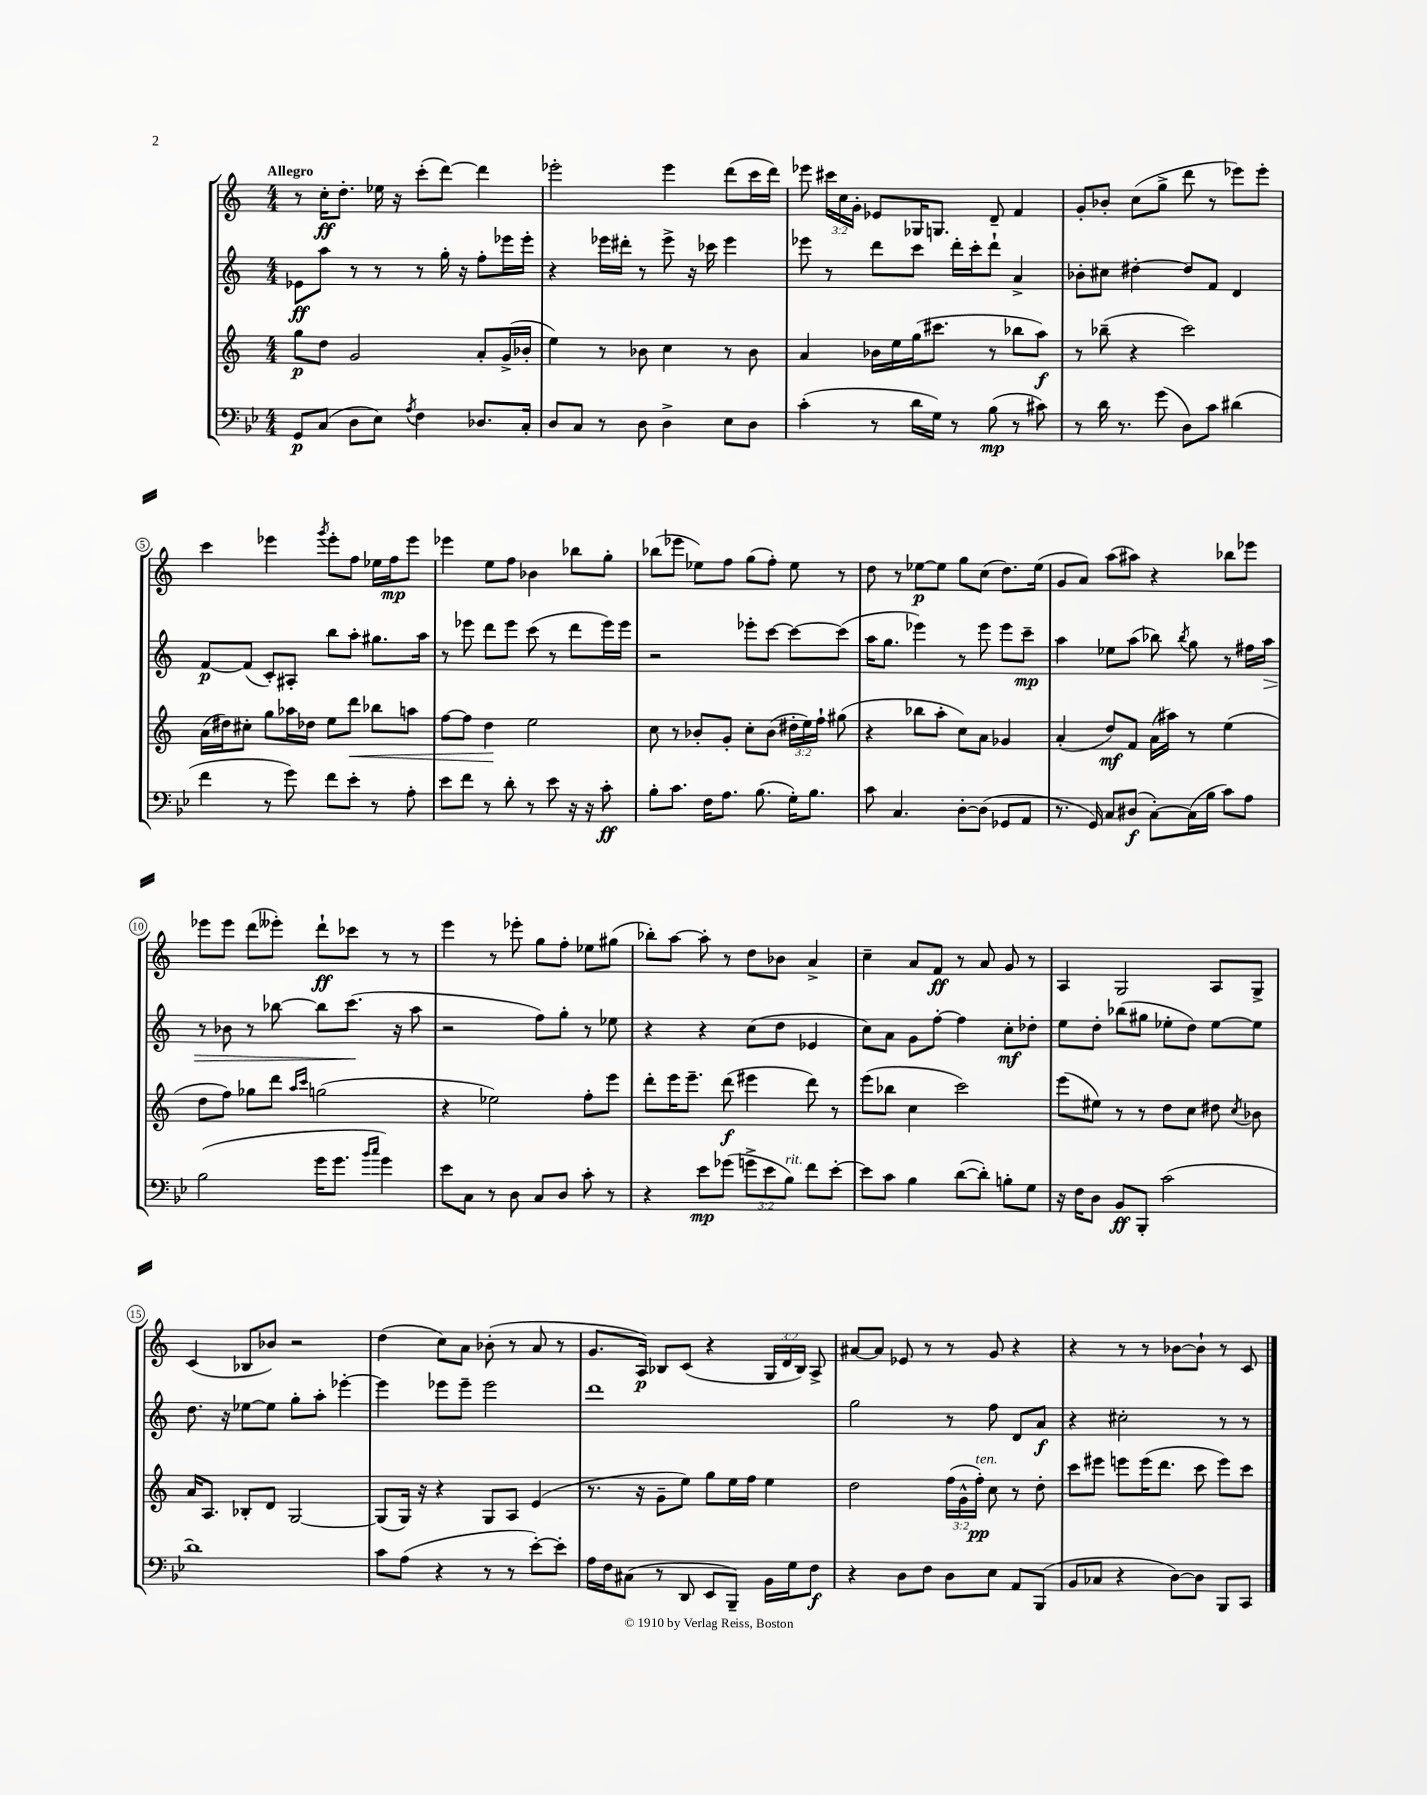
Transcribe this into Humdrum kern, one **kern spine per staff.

**kern	**dynam	**kern	**dynam	**kern	**dynam	**kern	**dynam
*part4	*part4	*part3	*part3	*part2	*part2	*part1	*part1
*staff4	*staff4	*staff3	*staff3	*staff2	*staff2	*staff1	*staff1
*clefF4	*	*clefG2	*	*clefG2	*	*clefG2	*
*k[b-e-]	*	*k[]	*	*k[]	*	*k[]	*
*M4/4	*	*M4/4	*	*M4/4	*	*M4/4	*
=1	=1	=1	=1	=1	=1	=1	=1
!	!	!	!	!	!	!LO:TX:a:B:t=Allegro	!
8GG/L	p	8gg\L	p	8e-X\L	ff	8r	.
(8C/J	.	8dd\J	.	8aa\J	.	16cc'\KL	ff
.	.	.	.	.	.	8.dd'\J	.
8D\L	.	2g/	.	8r	.	.	.
8E-\J)	.	.	.	8r	.	16ee-X\	.
.	.	.	.	.	.	16r	.
8qA/	.	.	.	.	.	.	.
4F\	.	.	.	8r	.	(8ccc'\L	.
.	.	.	.	16gg'\	.	[8ddd\J)	.
.	.	.	.	16r	.	.	.
8.D-X/L	.	8a'/L	.	8ff'\L	.	4ddd\]	.
.	.	(16g^/L	.	16eee-X\L	.	.	.
16C'/Jk	.	16b-X'/JJ	.	16eee-'\JJ	.	.	.
=2	=2	=2	=2	=2	=2	=2	=2
8D/L	.	4ee\)	.	4r	.	2eee-X'\	.
8C/J	.	.	.	.	.	.	.
8r	.	8r	.	16eee-X\LL	.	.	.
.	.	.	.	16ddd#X'\JJ	.	.	.
8D\	.	8b-X\	.	8r	.	.	.
4D^\	.	4cc\	.	8eee-^\	.	4eee-\	.
.	.	.	.	16r	.	.	.
.	.	.	.	16ccc-X\	.	.	.
8E-\L	.	8r	.	4eee-\	.	(8ddd\L	.
8D\J	.	8b-\	.	.	.	16ccc\L	.
.	.	.	.	.	.	16ddd\JJ)	.
=3	=3	=3	=3	=3	=3	=3	=3
(4c'\	.	4a/	.	8eee-X\	.	8eee-X\	.
.	.	.	.	8r	.	24ccc#X\LL	.
.	.	.	.	.	.	24cc\	.
.	.	.	.	.	.	24g'\JJ	.
8r	.	16b-X\LL	.	8ddd\L	.	8e-X/L	.
.	.	16ee\	.	.	.	.	.
16d\LL	.	(16gg\J	.	8ccc\J	.	16G-X/K	.
16G\JJ)	.	8.ccc#X\J	.	.	.	8.Gn/J	.
8r	.	.	.	16ddd'\LL	.	.	.
.	.	.	.	16ccc'\J	.	.	.
(8B-\	mp	8r	.	8ddd`\J	.	8d~/	.
8r	.	8bb-X\L	.	4a^/	.	4f/	.
8c#X\)	.	8aa\J)	f	.	.	.	.
=4	=4	=4	=4	=4	=4	=4	=4
8r	.	8r	.	8b-X'\L	.	8g'/L	.
16d\	.	(8bb-X~\	.	8cc#X\J	.	8b-X'/J	.
8.r	.	.	.	.	.	.	.
.	.	4r	.	[4dd#X'\	.	(8cc\L	.
(8g\	.	.	.	.	.	8gg^\J	.
8D\L)	.	2ccc\)	.	8dd#/L]	.	8ddd\	.
8c\J	.	.	.	8f/J	.	8r	.
(4d#X\	.	.	.	4d/	.	8eee-X\L)	.
.	.	.	.	.	.	8eee-'\J	.
!!LO:LB:g=z
=5	=5	=5	=5	=5	=5	=5	=5
4f\	.	(16a\LL	.	[8f/L	p	4ccc\	.
.	.	16dd#X\J)	.	.	.	.	.
.	.	8cc#X'\J	.	(8f/J]	.	.	.
8r	.	8gg\L	.	8c'/L)	.	4eee-X\	.
8g\)	.	16aa-X\L	.	8A#X'/J	.	.	.
.	.	16dd-X\JJ	.	.	.	.	.
.	.	.	.	.	.	8qggg/	.
8f\L	.	8ee\L	.	8bb\L	.	8eee-'\L	.
!	!	!	!LO:HP:b	!	!	!	!
8e-'\J	.	8ddd\J	<	8aa'\J	.	8ff\J	.
8r	.	8bb-X\L	.	8.gg#X\L	.	16ee-X\LL	.
.	.	.	.	.	.	16ff\J	mp
8A'\	.	8aan\J	.	.	.	8eee-\J	.
.	.	.	.	16aa\Jk	.	.	.
=6	=6	=6	=6	=6	=6	=6	=6
8e-\L	.	[8ff\L	.	8r	.	4eee-X\	.
8f\J	.	8ff\J]	.	8eee-X\	.	.	.
8r	.	4dd\	.	8ddd\L	.	8ee\L	.
8d'\	.	.	.	8eee-\J	.	8ff\J	.
8r	.	2ee\	[	(8ccc\	.	4b-X\	.
8e-\	.	.	.	8r	.	.	.
16r	.	.	.	8ddd\L	.	8bb-X\L	.
16r	.	.	.	.	.	.	.
8c'\	ff	.	.	16eee-\L)	.	8gg'\J	.
.	.	.	.	16eee-\JJ	.	.	.
=7	=7	=7	=7	=7	=7	=7	=7
8B-'\L	.	8cc\	.	2r	.	(8bb-X\L	.
8.c\J	.	8r	.	.	.	8eee-X\J	.
.	.	8b-X'/L	.	.	.	8ee-X\L)	.
16F\KL	.	.	.	.	.	.	.
8.A\J	.	8g'/J	.	.	.	8ff\J	.
.	.	8cc'\L	.	8eee-X'\L	.	(8gg\L	.
(8.B-\	.	.	.	.	.	.	.
.	.	(8b-\J	.	[8ccc\J	.	8ff'\J)	.
16G'\KL)	.	24dd#X'\LL	.	8ccc\L_	.	8ee-\	.
.	.	24ee\)	.	.	.	.	.
8.B-\J	.	.	.	.	.	.	.
.	.	24ff`\JJ	.	.	.	.	.
.	.	(8gg#X\	.	(8ccc\J]	.	8r	.
=8	=8	=8	=8	=8	=8	=8	=8
8c\	.	4r	.	16aa\KL	.	8dd\	.
.	.	.	.	8.gg\J	.	.	.
4.C/	.	.	.	.	.	8r	.
.	.	8bb-X\L	.	4eee-X\)	.	[8ee-X\L	p
.	.	8aa'\J	.	.	.	8ee-\J]	.
[8D'\L	.	8cc\L)	.	8r	.	8gg\L	.
(8D\J]	.	8a\J	.	8eee-\	.	(8cc\J	.
8GG-X/L	.	4g-X/	.	8eee-\L	.	8.dd\L)	.
8AA/J	.	.	.	8ccc~\J	mp	.	.
.	.	.	.	.	.	(16ee-\Jk	.
=9	=9	=9	=9	=9	=9	=9	=9
8.r	.	(4a'/	.	4aa\	.	8g/L	.
.	.	.	.	.	.	8a/J)	.
16GG/)	.	.	.	.	.	.	.
8C/L	.	8dd/L)	mf	8ee-X\L	.	(8aa\L	.
(8D#X/J	f	8f/J	.	(8aa\J	.	8aa#X\J)	.
[8C'\L)	.	(16a\LL	.	8bb-X\)	.	4r	.
.	.	16aa#X\JJ)	.	.	.	.	.
.	.	.	.	8qbb-/	.	.	.
(16C\L]	.	8r	.	8gg\	.	.	.
16B-\JJ	.	.	.	.	.	.	.
8c\L)	.	(4ee\	.	8r	.	8bb-X\L	.
8A\J	.	.	.	16ff#X\LL	.	8eee-X\J	.
!	!	!	!	!	!LO:HP:b	!	!
.	.	.	.	16aa\JJ	>	.	.
!!LO:LB:g=z
=10	=10	=10	=10	=10	=10	=10	=10
(2B-\	.	8dd\L	.	8r	.	8eee-X\L	.
.	.	8ff\J)	.	8b-X\	.	8eee-\J	.
.	.	8gg-X\L	.	8r	.	(8ddd\L	.
.	.	8ddd\J	.	[8bb-X\	.	8eee--X'\J)	.
.	.	16qqaa/LL	.	.	.	.	.
.	.	16qqccc/JJ	.	.	.	.	.
16g\KL	.	(2ggn\	.	8bb-\L]	.	8ddd`\L	ff
8.g\J	.	.	.	.	.	.	.
.	.	.	.	(8.ccc\J	.	8ccc-X\J	.
16qqb-/LL	.	.	.	.	.	.	.
16qqcc/JJ	.	.	.	.	.	.	.
4g\)	.	.	.	.	.	8r	.
.	.	.	.	16r	]	.	.
.	.	.	.	8aa\	.	8r	.
=11	=11	=11	=11	=11	=11	=11	=11
8e-\L	.	4r	.	2r	.	4eee\	.
8C\J	.	.	.	.	.	.	.
8r	.	2ee-X\)	.	.	.	8r	.
8D\	.	.	.	.	.	8eee-X'\	.
8C/L	.	.	.	8ff\L)	.	8gg\L	.
8D/J	.	.	.	8gg'\J	.	8ff'\J	.
8c'\	.	8ff'\L	.	8r	.	8ee-X\L	.
8r	.	8eee\J	.	8ee-X\	.	(8gg#X\J	.
=12	=12	=12	=12	=12	=12	=12	=12
4r	.	8ddd'\L	.	4r	.	8bb-X'\L)	.
.	.	16eee\K	.	.	.	[8aa\J	.
.	.	8.eee~\J	.	.	.	.	.
8e-\L	mp	.	.	4r	.	8aa'\]	.
(8g-X\J	.	(8ddd\	f	.	.	8r	.
12gn^\L	.	4eee#X\	.	(8cc\L	.	8dd\L	.
12e-\	.	.	.	.	.	.	.
.	.	.	.	8dd\J	.	8b-X\J	.
!LO:TX:a:i:t=rit.	!	!	!	!	!	!	!
12B-\J)	.	.	.	.	.	.	.
8f\L	.	8ddd\)	.	4e-X/	.	4a^/	.
[8e-'\J	.	8r	.	.	.	.	.
=13	=13	=13	=13	=13	=13	=13	=13
8e-\L]	.	(8eee\L	.	8cc\L)	.	4cc~\	.
8c\J	.	8bb-X\J	.	8a\J	.	.	.
4B-\	.	4cc\	.	8g\L	.	8a/L	.
.	.	.	.	[8ff'\J	.	8f/J	ff
([8d\L	.	2ccc\)	.	4ff\]	.	8r	.
8d'\J])	.	.	.	.	.	8a/	.
8Bn'\L	.	.	.	8cc'\L	mf	8g/	.
8G\J	.	.	.	8dd-X'\J	.	8r	.
=14	=14	=14	=14	=14	=14	=14	=14
16r	.	(8eee\L	.	8ee\L	.	4A/	.
16F\KL	.	.	.	.	.	.	.
8D\J	.	8ee#X\J)	.	8dd'\J	.	.	.
8BB-/L	ff	8r	.	(8bb-X\L	.	2G/	.
8BBB-'/J	.	8r	.	8gg#X\J	.	.	.
(2c\	.	8dd\L	.	8ee-X'\L	.	.	.
.	.	8cc\J	.	8dd\J)	.	.	.
.	.	8dd#X\	.	[8ee-\L	.	8A/L	.
.	.	8qcc/	.	.	.	.	.
.	.	8b-X\	.	8ee-\J]	.	8G^/J	.
!!LO:LB:g=z
=15	=15	=15	=15	=15	=15	=15	=15
1d)	.	16a/KL	.	8.dd\	.	(4c/	.
.	.	8.A/J	.	.	.	.	.
.	.	.	.	16r	.	.	.
.	.	8B-X'/L	.	[8ee-X\L	.	8B-X/L	.
.	.	8d/J	.	8ee-\J]	.	8b-X/J)	.
.	.	[2G/	.	8gg'\L	.	2r	.
.	.	.	.	8aa'\J	.	.	.
.	.	.	.	[4eee-X'\	.	.	.
=16	=16	=16	=16	=16	=16	=16	=16
8c\L	.	(8G/L]	.	4eee-\]	.	(4dd\	.
(8A\J	.	16G/Jk)	.	.	.	.	.
.	.	16r	.	.	.	.	.
4r	.	4r	.	8eee-X\L	.	8cc\L)	.
.	.	.	.	8eee-~\J	.	8a\J	.
8r	.	8G/L	.	2eee-\	.	(8b-X'\	.
8r	.	8A/J	.	.	.	8r	.
[8e-'\L)	.	(4e/	.	.	.	8a/	.
8e-'\J]	.	.	.	.	.	8r	.
=17	=17	=17	=17	=17	=17	=17	=17
16A\LL	.	8.r	.	1ddd	.	8.g/L	.
16F\J	.	.	.	.	.	.	.
(8C#X\J	.	.	.	.	.	.	.
.	.	16r	.	.	.	16A/Jk)	p
8r	.	8g~\L	.	.	.	8B-X/L	.
8DD/	.	8ee\J)	.	.	.	(8c/J	.
8EE-/L	.	8gg\L	.	.	.	4r	.
8BBB-~/J)	.	16ee\L	.	.	.	.	.
.	.	16ff\JJ	.	.	.	.	.
16BB-\LL	.	4ee\	.	.	.	24G/LL	.
.	.	.	.	.	.	24d/	.
16G\J	.	.	.	.	.	.	.
.	.	.	.	.	.	24B-/JJ)	.
8F\J	f	.	.	.	.	8A^/	.
=18	=18	=18	=18	=18	=18	=18	=18
4r	.	2dd\	.	2gg\	.	[8a#X/L	.
.	.	.	.	.	.	8a#/J]	.
8D\L	.	.	.	.	.	8e-X/	.
8F\J	.	.	.	.	.	8r	.
8D\L	.	(24ff\LL	.	8r	.	8r	.
.	.	24g^^\	.	.	.	.	.
!	!	!LO:TX:a:i:t=ten.	!	!	!	!	!
.	.	24ff'\JJ)	pp	.	.	.	.
8E-\J	.	8cc\	.	8ff\	.	8g/	.
8AA/L	.	8r	.	8d/L	.	4r	.
(8BBB-/J	.	8dd'\	.	8a/J	f	.	.
=19	=19	=19	=19	=19	=19	=19	=19
8BB-/L	.	8ccc\L	.	4r	.	4r	.
8C-X/J	.	8eee#X\J	.	.	.	.	.
4r	.	8eeen\L	.	2cc#X'\	.	8r	.
.	.	(16eee\K	.	.	.	8r	.
.	.	8.ddd\J	.	.	.	.	.
[8D\L)	.	.	.	.	.	[8b-X\L	.
8D\J]	.	8ccc\	.	.	.	8b-`\J]	.
8BBB-/L	.	8eee\L)	.	8r	.	8r	.
8CC/J	.	8ccc\J	.	8r	.	8c/	.
==	==	==	==	==	==	==	==
*-	*-	*-	*-	*-	*-	*-	*-
